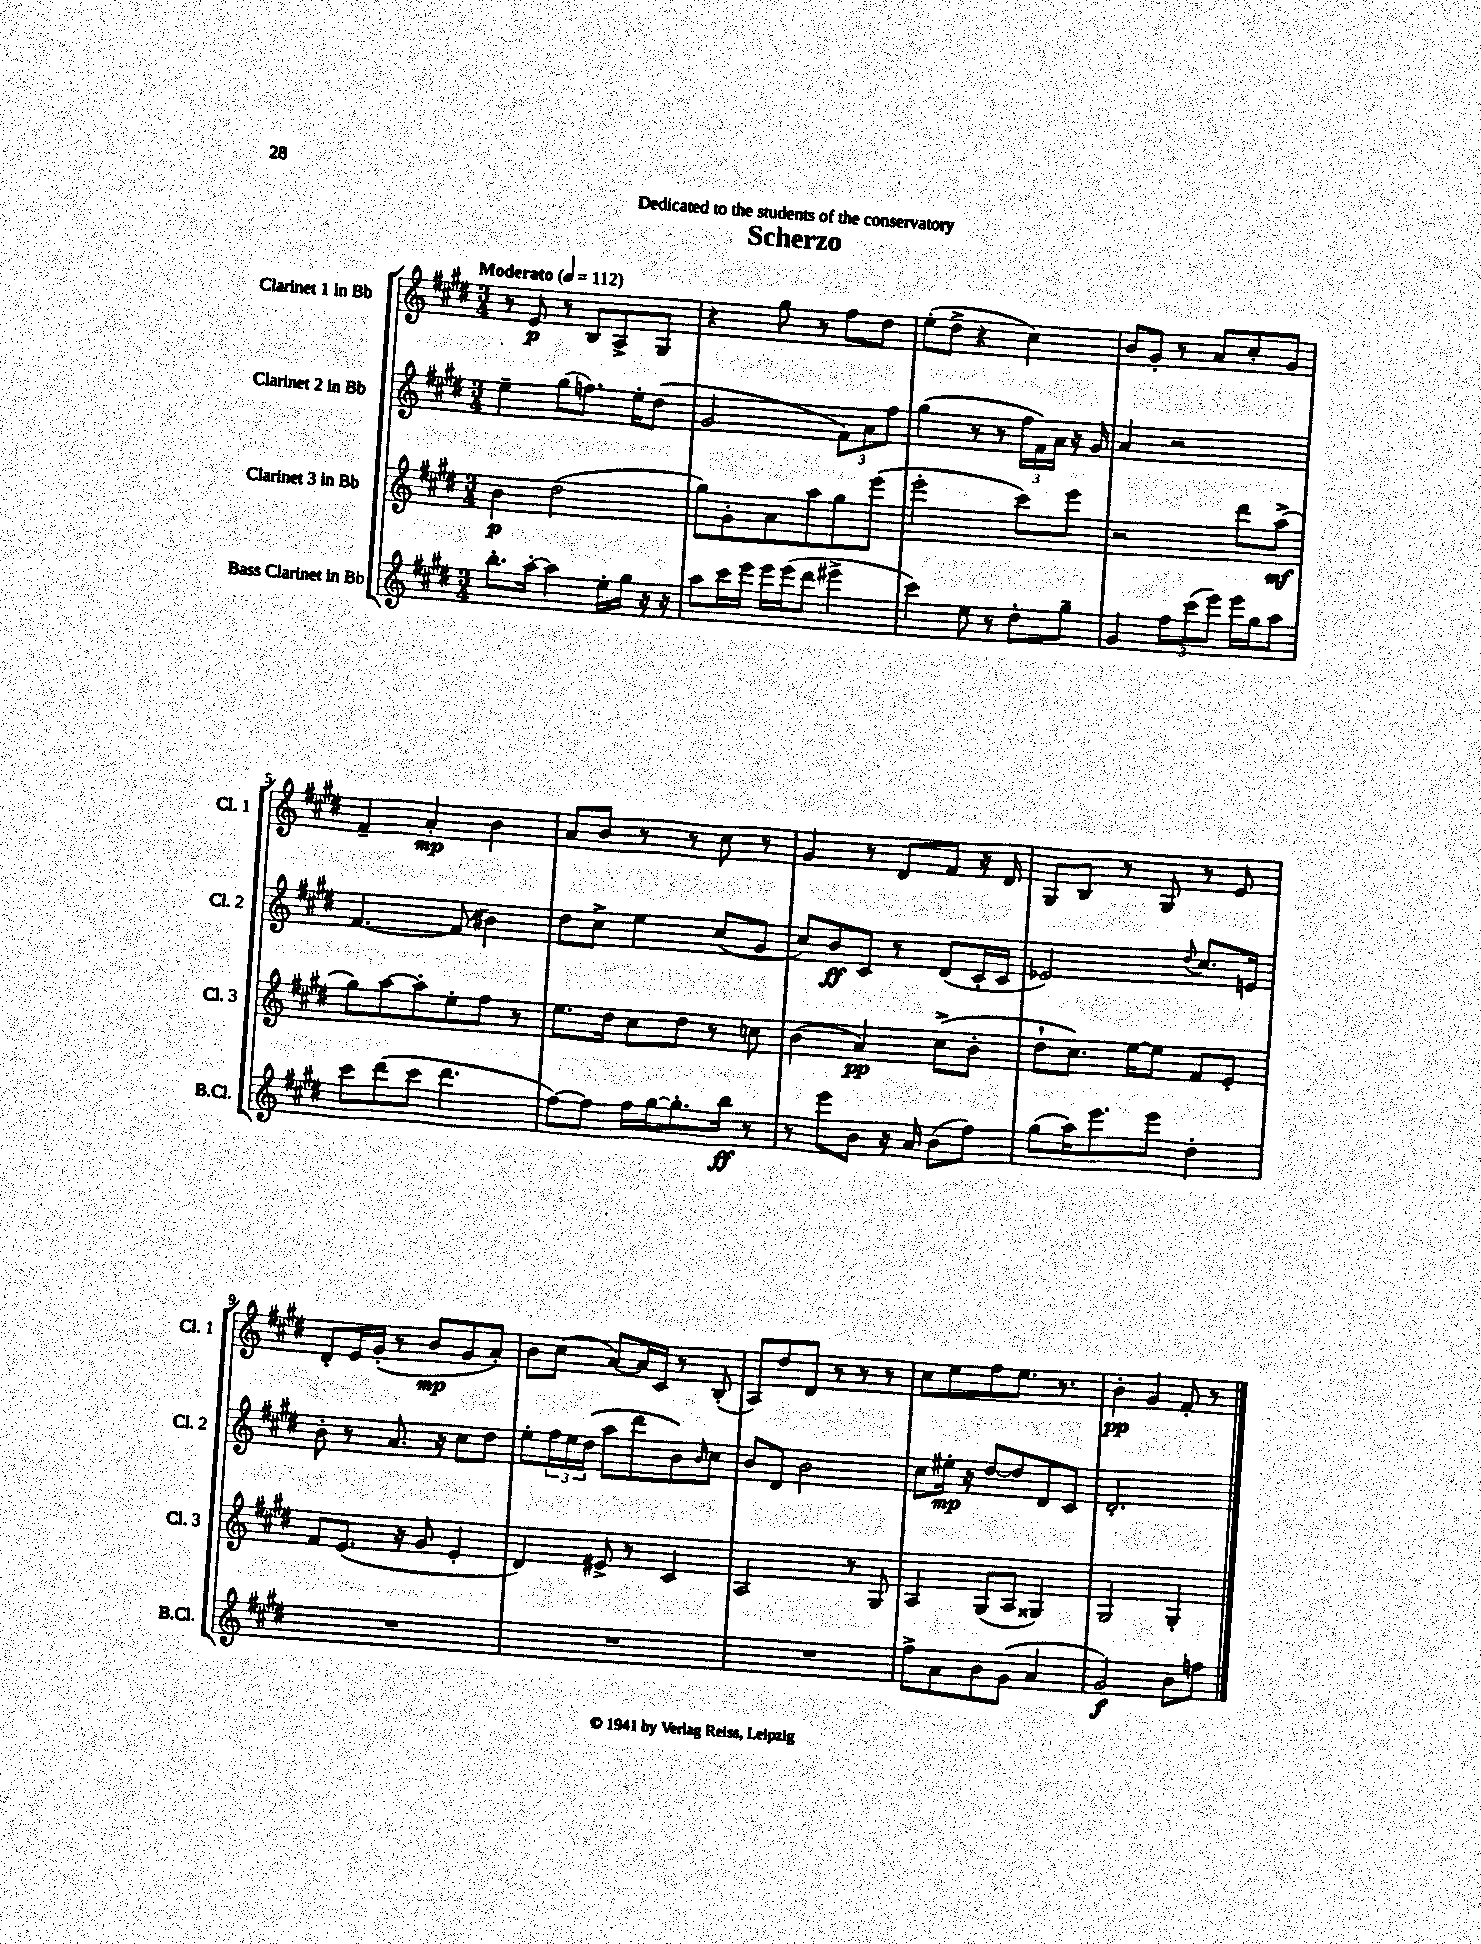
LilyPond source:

\header { title = "Scherzo" dedication = "Dedicated to the students of the conservatory" }
<<
\new StaffGroup <<
\new Staff = "s0" \with { instrumentName = "Clarinet 1 in Bb" shortInstrumentName = "Cl. 1" } {
    \clef treble \key e \major \numericTimeSignature \time 3/4 \tempo "Moderato" 4 = 112
    r8 e'8\p r8 b8 a8-> gis8 |
    r4 gis''8 r8 fis''8 dis''8 |
    e''8-.( dis''8-> r4 cis''4) |
    b'8 gis'8-. r8 a'8 cis''8-. gis'8 |
    fis'4-- a'4-.\mp b'4 |
    a'8 b'8 r8 r8 cis''8 r8 |
    gis'4 r8 dis'8 fis'8 r16 dis'16 |
    gis8 b8 r8 gis8 r8 e'8 |
    dis'8-. e'16 gis'16-.( r8 b'8\mp gis'8 a'8-.) |
    b'8 cis''8( a'8~) a'16 cis'16 r8 b8-.( |
    a8) dis''8 dis'8 r8 r8 r8 |
    cis''8 e''8 fis''8 e''8. r8. |
    b'4-.\pp gis'4 fis'8-. r8 \bar "|." |
}
\new Staff = "s1" \with { instrumentName = "Clarinet 2 in Bb" shortInstrumentName = "Cl. 2" } {
    \clef treble \key e \major \numericTimeSignature \time 3/4
    e''4-- gis''8( f''8.) e''16-. dis''8( |
    gis'2 \tuplet 3/2 { fis'8) a'8 fis''8 } |
    gis''4( r8 r8 \tuplet 3/2 { fis''16 fis'16) a'16 } r16 gis'16 |
    a'4 r2 |
    fis'4.~ fis'8( bis'4) |
    dis''8 cis''8-> e''4 cis''8( gis'8 |
    cis''8) b'8\ff cis'8 r8 dis'8( cis'16-. cis'16 |
    ees'2) \appoggiatura { dis''8 } cis''8. e'16 |
    b'8-. r8 a'8. r16 cis''8 dis''8 |
    e''8-. \tuplet 3/2 { fis''16 e''16 dis''16( } a''8 dis'''8 b'8) \grace { b'16 } cis''8 |
    b'8 dis'8 b'2 |
    cis''8 eis''16-.\mp r16 dis''8~ dis''8 dis'8 cis'8 |
    dis'2.-. \bar "|." |
}
\new Staff = "s2" \with { instrumentName = "Clarinet 3 in Bb" shortInstrumentName = "Cl. 3" } {
    \clef treble \key e \major \numericTimeSignature \time 3/4
    b'4\p dis''2( |
    gis''8) gis'8-. a'8 a''8 gis''8 e'''8( |
    e'''2-. cis'''8) e'''8 |
    r2 dis'''8 a''8->\mf( |
    gis''8) a''8~ a''8-. e''8-. fis''8 r8 |
    e''8. dis''16 cis''8 dis''8 r8 c''8 |
    b'4( a'4\pp) cis''8->( b'8-. |
    dis''8-! cis''8.) e''16~ e''8 fis'8 e'8-. |
    fis'8 e'8.( r16 gis'8 e'4-. |
    dis'4) eis'8-> r8 cis'4 |
    a2 r8 gis8 |
    a4 gis8( a8 gisis4) |
    gis2 gis4-. \bar "|." |
}
\new Staff = "s3" \with { instrumentName = "Bass Clarinet in Bb" shortInstrumentName = "B.Cl." } {
    \clef treble \key e \major \numericTimeSignature \time 3/4
    b''8.-. a''16~-. a''4 e''16-. gis''16 r16 r16 |
    a''8 cis'''16 e'''16 e'''16 e'''16( dis'''8 eis'''4-> |
    cis'''4) e''8 r8 dis''8-. gis''8-- |
    gis'4 \tuplet 3/2 { fis''8 cis'''8( e'''8) } e'''16 gis''16 a''8 |
    cis'''8 dis'''8( cis'''8 dis'''4. |
    fis''8~) fis''8 fis''16 gis''16~ gis''8.-. b''16\ff r8 |
    r8 e'''8 b'8 r16 a'16 b'8( fis''8) |
    gis''8( a''16) e'''8. e'''8 dis''4-. |
    R2. |
    R2. |
    R2. |
    fis''8-> a'8 b'8 gis'8( a'4 |
    gis'2\f) b'8 f''8 \bar "|." |
}
>>
>>
